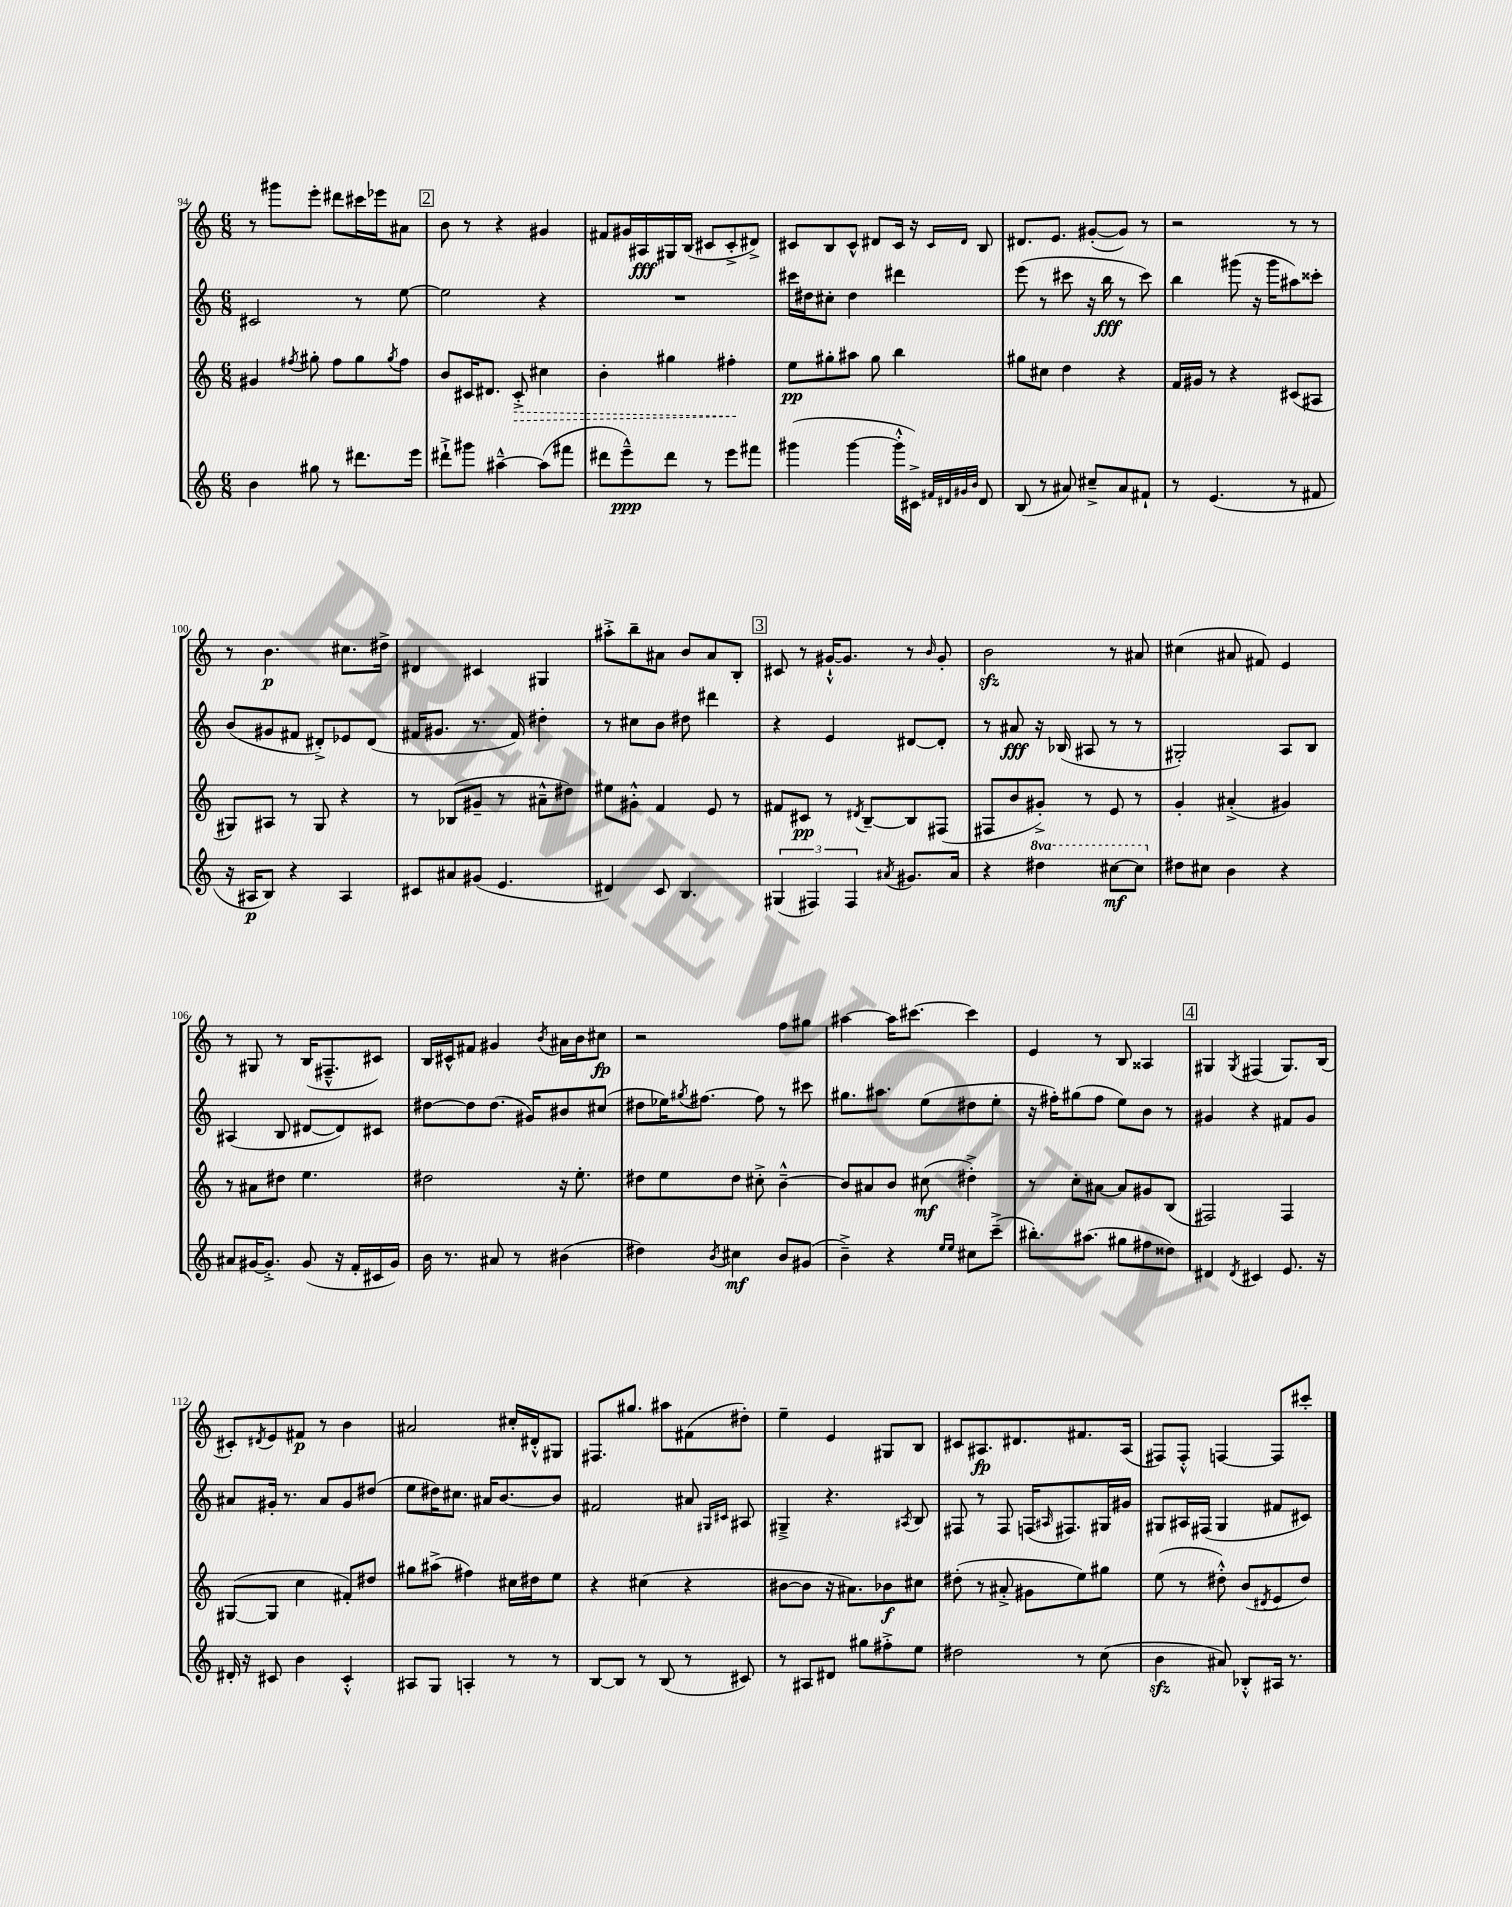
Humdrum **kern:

**kern	**dynam	**kern	**dynam	**kern	**dynam	**kern	**dynam
*part4	*part4	*part3	*part3	*part2	*part2	*part1	*part1
*staff4	*staff4	*staff3	*staff3	*staff2	*staff2	*staff1	*staff1
*clefG2	*	*clefG2	*	*clefG2	*	*clefG2	*
*k[]	*	*k[]	*	*k[]	*	*k[]	*
*M6/8	*	*M6/8	*	*M6/8	*	*M6/8	*
=94	=94	=94	=94	=94	=94	=94	=94
4b\	.	4g#X/	.	2c#X/	.	8r	.
.	.	.	.	.	.	8ggg#X\L	.
.	.	8qff#X/	.	.	.	.	.
8gg#X\	.	8gg#X'\	.	.	.	8eee'\J	.
8r	.	8ff#\L	.	.	.	8ddd#X\L	.
8.ddd#X\L	.	8gg#\	.	8r	.	16ccc#X\L	.
.	.	.	.	.	.	16eee-X\J	.
.	.	8qgg#/	.	.	.	.	.
.	.	8ff#\J	.	[8ee\	.	8a#X\J	.
16eee\Jk	.	.	.	.	.	.	.
!!LO:REH:place=s1:t=2
=95	=95	=95	=95	=95	=95	=95	=95
8ddd#X`^\L	.	8b/L	.	2ee\]	.	8b\	.
8ggg#X\J	.	16c#X/K	.	.	.	8r	.
.	.	8.d#X/J	.	.	.	.	.
[4aa#X~^^\	.	.	.	.	.	4r	.
!	!	!	!LO:HP:b	!	!	!	!
.	.	8c#'^/	>	.	.	.	.
(8aa#\L]	.	4cc#X\	.	4r	.	4g#X/	.
8fff#X\J	.	.	.	.	.	.	.
=96	=96	=96	=96	=96	=96	=96	=96
8ddd#X\L	.	4b'\	.	2.r	.	8f#X/L	.
8eee~^^\)	ppp	.	.	.	.	16g#X/L	.
.	.	.	.	.	.	16A#X/	fff
8ddd#\J	.	4gg#X\	.	.	.	16G#X/	.
.	.	.	.	.	.	(16B/JJ	.
8r	.	.	.	.	.	8c#X/L	.
8eee\L	.	4ff#X'\	.	.	.	8c#'^/	.
8fff#X\J	.	.	.	.	.	8d#X^/J)	.
.	.	.	]	.	.	.	.
=97	=97	=97	=97	=97	=97	=97	=97
(4ggg#X\	.	8ee\L	pp	16ccc#X\LL	.	8c#X/L	.
.	.	.	.	16dd#X\J	.	.	.
.	.	8gg#X'\	.	8cc#X'\J	.	8B/	.
[4ggg#\	.	8aa#X\J	.	4dd#\	.	8c#^^/J	.
.	.	8gg#\	.	.	.	8d#X/L	.
16ggg#'^^\LL]	.	4bb\	.	4ddd#X\	.	16c#/Jk	.
16c#X^\JJ)	.	.	.	.	.	16r	.
32qqf#X/LLL	.	.	.	.	.	.	.
32qqd#X/	.	.	.	.	.	.	.
32qqg#X/	.	.	.	.	.	16qqc#/LL	.
32qqb/JJJ	.	.	.	.	.	16qqd#/JJ	.
8d#/	.	.	.	.	.	8B/	.
=98	=98	=98	=98	=98	=98	=98	=98
(8B/	.	8gg#X\L	.	(8eee\	.	8.d#X/L	.
8r	.	8cc#X\J	.	8r	.	.	.
.	.	.	.	.	.	8.e/J	.
8a#X/)	.	4dd\	.	8ccc#X\	.	.	.
8cc#X~^/L	.	.	.	16r	.	([8g#X'/L	.
.	.	.	.	16bb\	fff	.	.
8a#/	.	4r	.	8r	.	8g#/J])	.
8f#X`/J	.	.	.	8ccc#\)	.	8r	.
=99	=99	=99	=99	=99	=99	=99	=99
8r	.	16f/LL	.	4bb\	.	2r	.
.	.	16g#X/JJ	.	.	.	.	.
(4.e/	.	8r	.	.	.	.	.
.	.	4r	.	(8ggg#X\	.	.	.
.	.	.	.	16r	.	.	.
.	.	.	.	16ggg#\KL	.	.	.
8r	.	(8c#X/L	.	8aa#X\)	.	8r	.
8f#X/	.	8A#X/J	.	8ccc##X'\J	.	8r	.
!!LO:LB:g=z
=100	=100	=100	=100	=100	=100	=100	=100
16r	.	8G#X/L)	.	(8b/L	.	8r	.
16A#X/KL	p	.	.	.	.	.	.
8B/J)	.	8A#X/J	.	8g#X/	.	4.b\	p
4r	.	8r	.	8f#X/J	.	.	.
.	.	8G#/	.	8d#X'^/L)	.	.	.
4A#/	.	4r	.	8e-X/	.	8.cc#X\L	.
.	.	.	.	(8d#/J	.	.	.
.	.	.	.	.	.	16dd#X^\Jk	.
=101	=101	=101	=101	=101	=101	=101	=101
8c#X/L	.	8r	.	16f#X/KL	.	4d#X/	.
.	.	.	.	8.g#X/J	.	.	.
8a#X/	.	(8B-X/L	.	.	.	.	.
(8g#X/J	.	8g#X~/J	.	8.r	.	4c#X/	.
4.e/	.	8r	.	.	.	.	.
.	.	.	.	16f#/)	.	.	.
.	.	8a#X~^^\L	.	4dd#X'\	.	4G#X/	.
.	.	8dd#X\J)	.	.	.	.	.
=102	=102	=102	=102	=102	=102	=102	=102
4d#X/)	.	8ee#X\L	.	8r	.	8aa#X'^\L	.
.	.	8g#X'^^\J	.	8cc#X\L	.	8bb~\	.
8c/	.	4f/	.	8b\J	.	8a#X\J	.
4.B/	.	.	.	8dd#X\	.	8b/L	.
.	.	8e/	.	4ddd#X\	.	8a#/	.
.	.	8r	.	.	.	8B'/J	.
!!LO:REH:place=s1:t=3
=103	=103	=103	=103	=103	=103	=103	=103
(6G#X/	.	8f#X/L	.	4r	.	8c#X/	.
.	.	8c#X/J	pp	.	.	8r	.
6F#X/)	.	.	.	.	.	.	.
.	.	8r	.	4e/	.	[16g#X`^^/KL	.
.	.	.	.	.	.	8.g#/J]	.
6F#/	.	.	.	.	.	.	.
.	.	8qd#X/	.	.	.	.	.
.	.	[8B~/L	.	.	.	.	.
8qa#X/	.	.	.	.	.	.	.
8.g#X/L	.	8B/]	.	[8d#X/L	.	8r	.
.	.	.	.	.	.	16qqb/	.
.	.	(8F#X/J	.	8d#'/J]	.	8g#'/	.
16a#/Jk	.	.	.	.	.	.	.
=104	=104	=104	=104	=104	=104	=104	=104
4r	.	8F#X/L	.	8r	.	2bzz\	.
.	.	8b/	.	8a#X/	fff	.	.
*8va	*	*	*	*	*	*	*
4ddd#X\	.	8g#X'^/J)	.	16r	.	.	.
.	.	.	.	(16B-X/	.	.	.
.	.	8r	.	8A#X/	.	.	.
[8ccc#X\L	mf	8e/	.	8r	.	8r	.
8ccc#\J]	.	8r	.	8r	.	8a#X/	.
=105	=105	=105	=105	=105	=105	=105	=105
*X8va	*	*	*	*	*	*	*
8dd#X\L	.	4g'/	.	2G#X'/)	.	(4cc#X\	.
8cc#X\J	.	.	.	.	.	.	.
4b\	.	(4a#X'^/	.	.	.	8a#X/	.
.	.	.	.	.	.	8f#X/)	.
4r	.	4g#X/)	.	8A/L	.	4e/	.
.	.	.	.	8B/J	.	.	.
!!LO:LB:g=z
=106	=106	=106	=106	=106	=106	=106	=106
8a#X/L	.	8r	.	(4A#X/	.	8r	.
[16g#X/K	.	8a#X\L	.	.	.	8G#X/	.
8.g#'^/J]	.	.	.	.	.	.	.
.	.	8dd#X\J	.	8B/	.	8r	.
(8g#/	.	4.ee\	.	[8d#X/L	.	(16B/KL	.
.	.	.	.	.	.	8.F#X~^^/	.
16r	.	.	.	8d#/])	.	.	.
16f'/LL	.	.	.	.	.	.	.
16c#X/	.	.	.	8c#X/J	.	8c#X/J)	.
16g#/JJ)	.	.	.	.	.	.	.
=107	=107	=107	=107	=107	=107	=107	=107
16b\	.	2dd#X\	.	[8dd#X\L	.	16B/LL	.
8.r	.	.	.	.	.	16c#X^^/J	.
.	.	.	.	8dd#\]	.	8f#X/J	.
8a#X/	.	.	.	(8.dd#\J	.	4g#X/	.
8r	.	.	.	.	.	.	.
.	.	.	.	16g#X/KL)	.	.	.
.	.	.	.	.	.	8qb/	.
(4b#X\	.	16r	.	8b#X/	.	16a#X\LL	.
.	.	8.ee'\	.	.	.	16b\J	.
.	.	.	.	(8cc#X/J	.	8cc#X\J	fp
=108	=108	=108	=108	=108	=108	=108	=108
4dd#X\)	.	8dd#X\L	.	8dd#X\L	.	2r	.
.	.	8ee\	.	16ee-X\K)	.	.	.
.	.	.	.	8qgg#X/	.	.	.
.	.	.	.	[8.ff#X\J	.	.	.
8qb/	.	.	.	.	.	.	.
4cc#X\	mf	8dd#\J	.	.	.	.	.
.	.	8cc#X'^\	.	8ff#\]	.	.	.
8b/L	.	[4b~^^\	.	8r	.	8ff\L	.
(8g#X/J	.	.	.	8ccc#X\	.	8gg#X\J	.
=109	=109	=109	=109	=109	=109	=109	=109
4b~^\)	.	8b/L]	.	8.gg#X\L	.	[4aa#X\	.
.	.	8a#X/	.	.	.	.	.
.	.	.	.	8.aa#X\J	.	.	.
4r	.	8b/J	.	.	.	16aa#\KL]	.
.	.	.	.	.	.	[8.ccc#X\J	.
.	.	(8cc#X\	mf	(8ee\L	.	.	.
16qqee/LL	.	.	.	.	.	.	.
16qqee/JJ	.	.	.	.	.	.	.
8cc#X\L	.	4dd#X'^\)	.	8dd#X\	.	4ccc#\]	.
(8ccc~^\J	.	.	.	8ee'\J	.	.	.
=110	=110	=110	=110	=110	=110	=110	=110
8.bb#X'\L)	.	8r	.	16r	.	4e/	.
.	.	.	.	16ff#X'\KL)	.	.	.
.	.	8cc'\L	.	(8gg#X\	.	.	.
(8.aa#X\J	.	.	.	.	.	.	.
.	.	[8a#X\J	.	8ff#\J	.	8r	.
8gg#X\L	.	8a#/L]	.	8ee\L)	.	8B/	.
8ff#X\	.	8g#X/	.	8b\J	.	4A##X/	.
8dd##X\J)	.	(8B/J	.	8r	.	.	.
!!LO:REH:place=s1:t=4
=111	=111	=111	=111	=111	=111	=111	=111
4d#X/	.	2F#X/)	.	4g#X/	.	4G#X/	.
8qd#/	.	.	.	.	.	8qG#/	.
4c#X/	.	.	.	4r	.	(4F#X/	.
8.e/	.	4F#/	.	8f#X/L	.	8.G#/L)	.
.	.	.	.	8g#/J	.	.	.
16r	.	.	.	.	.	(16B/Jk	.
!!LO:LB:g=z
=112	=112	=112	=112	=112	=112	=112	=112
16d#X'/	.	([8G#X/L	.	8a#X/L	.	8c#X'/L)	.
16r	.	.	.	.	.	.	.
.	.	.	.	.	.	8qd#X/	.
8c#X/	.	8G#/J]	.	16g#X'/Jk	.	8e/	.
.	.	.	.	8.r	.	.	.
4b\	.	4cc\	.	.	.	8f#X/J	p
.	.	.	.	8a#/L	.	8r	.
4c#'^^/	.	8f#X'/L)	.	8g#/	.	4b\	.
.	.	8dd#X/J	.	(8dd#X/J	.	.	.
=113	=113	=113	=113	=113	=113	=113	=113
8A#X/L	.	8gg#X\L	.	8ee\L	.	2a#X/	.
8G/J	.	(8aa#X^\J	.	16dd#X\K)	.	.	.
.	.	.	.	8.cc#X\J	.	.	.
4An'/	.	4ff#X\)	.	.	.	.	.
.	.	.	.	16a#X/KL	.	.	.
.	.	.	.	[8.b/	.	.	.
8r	.	16cc#X\LL	.	.	.	16cc#X'/LL	.
.	.	16dd#X\J	.	.	.	16d#X'^^/J	.
8r	.	8ee\J	.	8b/J]	.	8G#X/J	.
=114	=114	=114	=114	=114	=114	=114	=114
[8B/L	.	4r	.	2f#X/	.	8.F#X/L	.
8B/J]	.	.	.	.	.	.	.
.	.	.	.	.	.	8.gg#X/J	.
8r	.	(4cc#X\	.	.	.	.	.
(8B/	.	.	.	.	.	8aa#X\L	.
8r	.	4r	.	8a#X/	.	(8f#X\	.
.	.	.	.	16qqG#X/LL	.	.	.
.	.	.	.	16qqc#X/JJ	.	.	.
8c#X/)	.	.	.	8A#X/	.	8dd#X'\J)	.
=115	=115	=115	=115	=115	=115	=115	=115
8r	.	[8b#X\L	.	4G#X~^/	.	4ee~\	.
8A#X/L	.	8b#\J]	.	.	.	.	.
8d#X/J	.	16r	.	4.r	.	4e/	.
.	.	8.a#X\L)	.	.	.	.	.
8gg#X\L	.	.	.	.	.	.	.
8ff#X'^\	.	8b-X\	f	.	.	8G#X/L	.
.	.	.	.	8qA#X/	.	.	.
8ee\J	.	8cc#X\J	.	8B/	.	8B/J	.
=116	=116	=116	=116	=116	=116	=116	=116
2dd#X\	.	(8dd#X'\	.	8F#X/	.	8c#X/L	.
.	.	8r	.	8r	.	8.A#X/	fp
.	.	8a#X'^/	.	8F#/	.	.	.
.	.	.	.	.	.	8.d#X/	.
.	.	8g#X\L	.	(16Fn/KL	.	.	.
.	.	.	.	16qqA#X/	.	.	.
.	.	.	.	8.F#X/)	.	.	.
8r	.	8ee\)	.	.	.	8.f#X/	.
(8cc\	.	8gg#X\J	.	16G#X/L	.	.	.
.	.	.	.	16g#X/JJ	.	(16A#/Jk	.
=117	=117	=117	=117	=117	=117	=117	=117
4bzz\	.	(8ee\	.	8G#X/L	.	8F#X/L)	.
.	.	8r	.	16A#X/L	.	8F#'^^/J	.
.	.	.	.	(16F#X/JJ	.	.	.
8a#X/)	.	8dd#X'^^\)	.	4G#/	.	[4Fn/	.
8B-X'^^/L	.	(8b/L	.	.	.	.	.
.	.	8qd#X/	.	.	.	.	.
16A#X/Jk	.	8e/	.	8f#X/L	.	8F/L]	.
8.r	.	.	.	.	.	.	.
.	.	8dd#/J)	.	8c#X/J)	.	8ccc#X'/J	.
==	==	==	==	==	==	==	==
*-	*-	*-	*-	*-	*-	*-	*-
